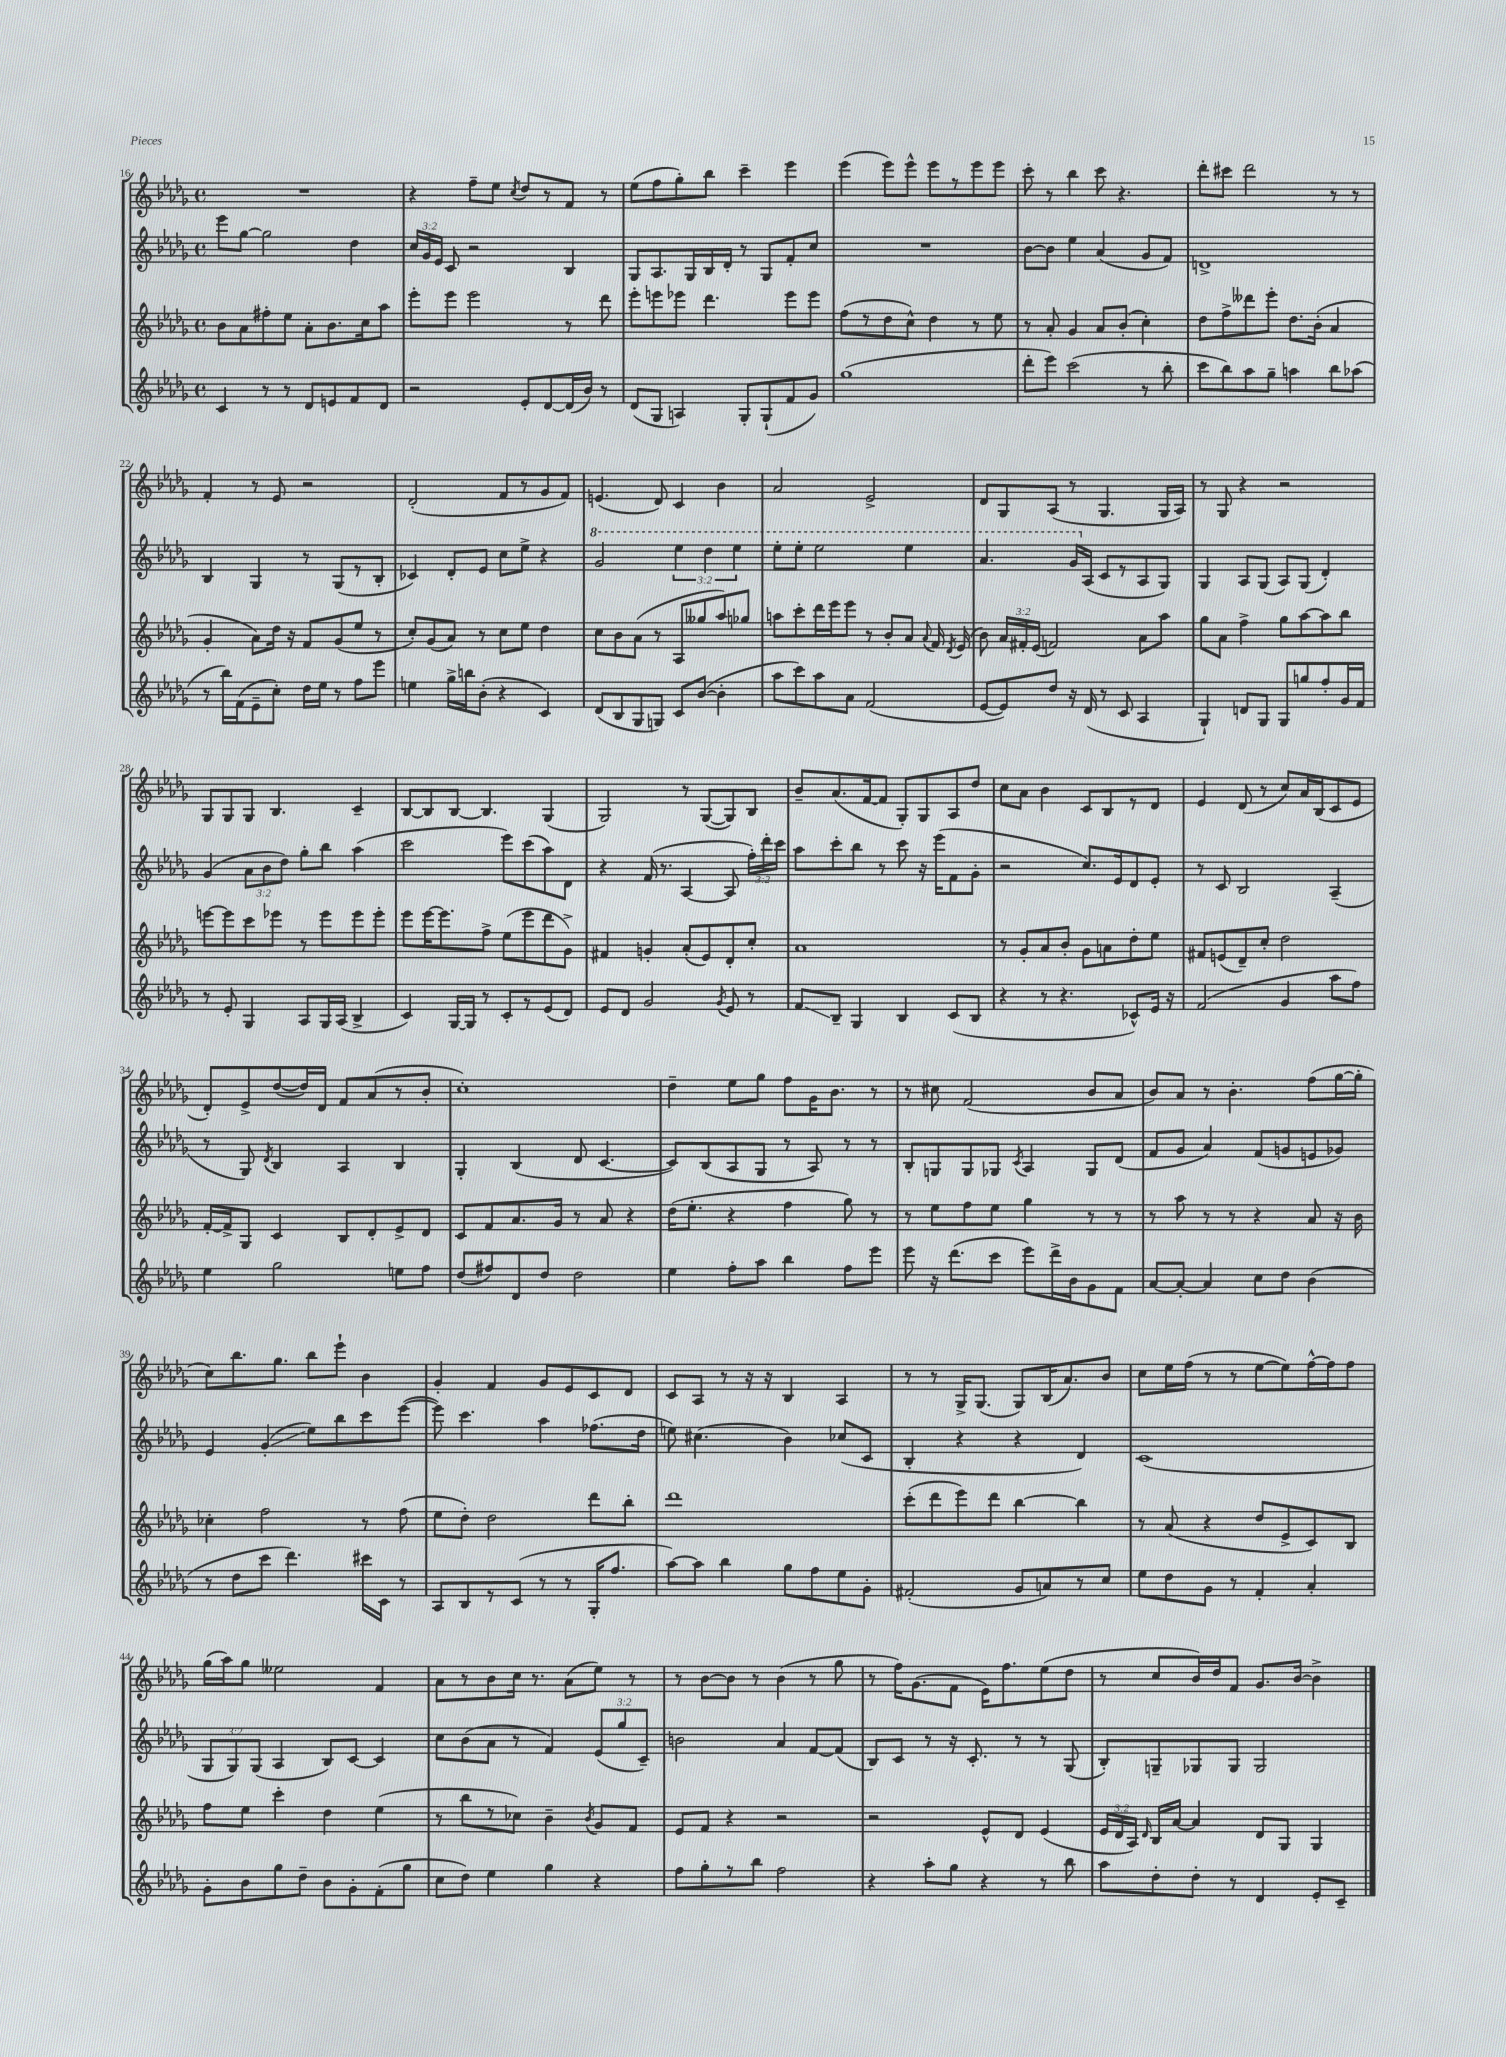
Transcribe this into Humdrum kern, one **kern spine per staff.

**kern	**kern	**kern	**kern
*staff4	*staff3	*staff2	*staff1
*clefG2	*clefG2	*clefG2	*clefG2
*k[b-e-a-d-g-]	*k[b-e-a-d-g-]	*k[b-e-a-d-g-]	*k[b-e-a-d-g-]
*M4/4	*M4/4	*M4/4	*M4/4
*met(c)	*met(c)	*met(c)	*met(c)
4c	8b-	8eee-	1r
.	8a-	[8gg-	.
8r	8ff#'	2gg-]	.
8r	8ee-	.	.
8d-	8a-'	.	.
8e	8.b-	.	.
8f	.	4dd-	.
.	16cc	.	.
8d-	8aa-	.	.
=	=	=	=
2r	8eee-'	24cc	4r
.	.	24g-	.
.	.	24e-	.
.	8eee-	8c	.
.	2eee-	2r	8ff~
.	.	.	8ee-
.	.	.	8qcc
8e-'	.	.	8dd-
[8d-	.	.	8r
(16d-]	8r	4B-	8f
16b-)	.	.	.
8r	8ddd-	.	8r
=	=	=	=
(8d-	8eee-'	8G-	(8ee-
8G-	8eee	8.A-	8ff
4A)	8eee-	.	8gg-')
.	.	16G-	.
.	4.ddd-	16B-	8bb-
.	.	16d-'	.
8G-'	.	8r	4ccc~
(8G-`	.	8G-	.
8f	8eee-	8f'	4eee-
8g-)	8eee-	8cc	.
=	=	=	=
(1gg-	(8ff	1r	(4eee-
.	8r	.	.
.	8dd-	.	8eee-)
.	8cc^^)	.	8eee-^^
.	4dd-	.	8eee-
.	.	.	8r
.	8r	.	8eee-
.	8ee-	.	8eee-
=	=	=	=
8ddd-'	8r	[8b-	8ccc'
8eee-)	8a-'	8b-]	8r
(2ccc	4g-	4ee-	4bb-
.	8a-	(4a-	8ccc
.	(8b-'	.	4.r
8r	4cc')	8g-	.
8bb-'	.	8f)	.
=	=	=	=
8ccc	8dd-	1d^	8ddd-'
8bb-)	8ff^	.	8ccc#
8aa-	8ddd--	.	2ddd-
8gg-~	8eee-'	.	.
4aa	8.dd-	.	.
.	(16b-'	.	.
8bb-	4a-	.	8r
(8aa-	.	.	8r
=	=	=	=
8r	4g-'	4B-	4f'
16bb-)	.	.	.
(16f	.	.	.
8e-~	8a-)	4G-	8r
8cc')	16dd-	.	8e-
.	16r	.	.
16dd-	8f	8r	2r
16ee-	.	.	.
8r	(8g-	(8G-	.
8ff	8ee-	8r	.
8eee-	8r	8B-'	.
=	=	=	=
4ee	8cc')	4c-)	(2d-'
.	(8g-	.	.
16gg-^	8a-)	8d-'	.
16bb	.	.	.
(8b-'	8r	8e-	.
4r	8cc	8cc	8f
.	8ee-	8ee-^	8r
4c)	4dd-	4r	8g-
.	.	.	8f)
=	=	=	=
(8d-	8cc	2gg-	(4.e
8B-	8b-	.	.
8G-	(8a-	.	.
8G)	8r	.	8d-)
8c	8A-	6eee-	4c
([8b-	8gg--	.	.
.	.	6ddd-	.
4b-']	8aa-)	.	4b-
.	.	6eee-	.
.	8gg-	.	.
=	=	=	=
8aa-	8aa	8eee-'	2a-
8ccc)	8ccc'	8eee-'	.
8aa-	16ddd-	2eee-	.
.	16eee-	.	.
8a-	8eee-	.	.
(2f	8r	.	2e-^
.	8b-'	.	.
.	8a-	4eee-	.
.	8qqa-	.	.
.	16f	.	.
.	8qd-	.	.
.	(16e-	.	.
=	=	=	=
[8e-	8b-)	4.aa-	8d-
8e-])	24a-	.	8G-
.	24f#'	.	.
.	(24e-	.	.
8dd-	2f)	.	(8A-
16r	.	16gg-	8r
(16d-	.	(16A-	.
8r	.	8c	4.G-
8c	.	8r	.
4A-	8a-	8A-	.
.	8aa-	8G-)	16G-
.	.	.	16A-)
=	=	=	=
4G-`)	8gg-	4G-	8r
.	8a-	.	8G-
8d	4ff^	8A-	4r
8G-	.	(8G-	.
8G-	8gg-	8A-)	2r
8gg	[8aa-	(8G-	.
8ff'	8aa-]	4d-')	.
16g-	8bb-	.	.
16f	.	.	.
=	=	=	=
8r	[8eee	(4g-	8G-
8e-'	8eee]	.	8G-
4G-	8ccc	12a-	8G-
.	.	12b-	.
.	8eee-	.	4.B-
.	.	12dd-)	.
8A-	8r	8gg-'	.
16G-	8eee-	8bb-	.
(16A-	.	.	.
4B-^	8eee-	(4aa-	4c~
.	8eee-'	.	.
=	=	=	=
4c)	8eee-	2ccc	[8B-
.	[16eee-	.	8B-]
.	8.eee-]	.	.
[16G-	.	.	[8B-
16G-]	.	.	.
8r	8ff^	.	4.B-]
8c'	(8ee-	8eee-)	.
8r	8eee-	(8ccc	.
(8e-	8ddd-	8aa-)	(4G-
8d-)	8g-^)	8d-	.
=	=	=	=
8e-	4f#	4r	2G-)
8d-	.	.	.
2g-	4g'	(16f	.
.	.	8.r	.
.	(8a-'	[4A-	8r
.	8e-)	.	([8G-
8qg-	.	.	.
8e-	8d-'	8A-]	8G-])
8r	8cc'	24ff')	8B-
.	.	24ddd-'	.
.	.	24ccc	.
=	=	=	=
8f	1a-	8aa-	8b-~
8B-~	.	8ccc'	(8.a-
4G-	.	8bb-	.
.	.	.	[16f
.	.	8r	8f]
4B-	.	8ccc	8G-')
.	.	16r	8G-
.	.	(16eee-	.
(8c	.	8f	8A-
8B-	.	8g-'	8dd-
=	=	=	=
4r	8r	2r	8cc
.	8g-'	.	8a-
8r	8a-	.	4b-
4.r	8b-'	.	.
.	8g-	8.cc)	8c
.	8a	.	8B-
.	.	16e-	.
8c-^^)	8dd-'	8d-	8r
16e-	8ee-	8e-'	8d-
16r	.	.	.
=	=	=	=
(2f	8f#	8r	4e-
.	(8e	8c	.
.	8d-~)	2B-	(8d-
.	8cc'	.	8r
4g-	2dd-	.	8cc)
.	.	.	16a-
.	.	.	(16B-
8aa-	.	(4A-~	8c
8ff)	.	.	8e-
=	=	=	=
4ee-	[16f'	8r	8d-')
.	16f^]	.	.
.	8G-	8G-)	8e-^
.	.	8qd-	.
2gg-	4c	4B-	([8dd-
.	.	.	16dd-])
.	.	.	16d-
.	8B-	4A-	8f
.	8d-'	.	(8a-
8ee	8e-^	4B-	8r
8ff	8d-	.	8b-'
=	=	=	=
(8dd-	8c	4G-'	1cc')
8ff#)	8f	.	.
8d-	8.a-	(4B-	.
8dd-	.	.	.
.	16g-	.	.
2dd-	8r	8d-	.
.	8a-	[4.c	.
.	4r	.	.
=	=	=	=
4ee-	(16dd-	8c])	4dd-~
.	8.ee-'	.	.
.	.	(8B-	.
8ff'	4r	8A-	8ee-
8aa-	.	8G-	8gg-
4bb-	4ff	8r	8ff
.	.	8A-)	16g-
.	.	.	8.b-
8ff	8gg-)	8r	.
8eee-	8r	8r	8r
=	=	=	=
8eee-	8r	8B-'	8r
16r	8ee-	8G	8cc#
(8.ddd-	.	.	.
.	8ff	8G	(2f
8ccc	8ee-	8G-	.
.	.	8qc	.
8eee-)	4gg-	4A-	.
16ddd-^	.	.	.
16b-	.	.	.
8g-	8r	8G-	8b-
8f	8r	(8d-	8a-
=	=	=	=
[8a-	8r	8f	8b-)
8a-'_	8aa-	8g-	8a-
4a-]	8r	4a-)	8r
.	8r	.	4.b-'
8cc	4r	(8f	.
8dd-	.	8g	.
(4b-	8a-	8e	(8ff
.	16r	8g-)	[16gg-
.	16b-	.	16gg-']
=	=	=	=
8r	4cc-'	4e-	8cc)
8dd-	.	.	8.bb-
8ccc	2ff	(4g-'	.
.	.	.	8.gg-
4.ddd-)	.	.	.
.	.	8ee-)	8bb-
.	.	8bb-	8eee-`
16ccc#	8r	8ccc	4b-
16c	.	.	.
8r	(8ff	([8eee-	.
=	=	=	=
8A-	8ee-	8eee-])	4g-'
8B-	8dd-')	4.ccc	.
8r	2dd-	.	4f
(8c	.	.	.
8r	.	4aa-	8g-
8r	.	.	8e-
16G-'	8ddd-	(8.ff-	8c
8.ff	.	.	.
.	8bb-'	.	8d-
.	.	16dd-	.
=	=	=	=
[8aa-)	1ddd-	8ee)	8c
8aa-]	.	(4.cc#	8A-
4bb-	.	.	8r
.	.	.	16r
.	.	.	16r
8gg-	.	4b-)	4B-
8ff	.	.	.
8ee-	.	(8cc-	4A-
8g-'	.	8c	.
=	=	=	=
(2f#'	(8ccc'	4B-'	8r
.	8ddd-	.	8r
.	8eee-)	4r	16G-^
.	.	.	(8.G-
.	8ddd-	.	.
8g-	[4bb-	4r	8G-)
8a)	.	.	(16B-
.	.	.	8.a-)
8r	4bb-]	4d-)	.
8cc	.	.	8b-
=	=	=	=
8ee-	8r	(1c	8cc
8dd-	(8a-	.	16ee-
.	.	.	(16ff
8g-	4r	.	8r
8r	.	.	8r
4f'	8dd-	.	[8ee-
.	8e-^	.	8ee-])
4a-'	8c)	.	[16ff^^
.	.	.	16ff]
.	8B-	.	8ff
=	=	=	=
8g-'	8ff	12G-	(16gg-
.	.	.	16aa-)
.	.	12G-)	.
8b-	8ee-	.	8gg-
.	.	(12G-	.
8gg-	4ccc'	4A-	2ee--
8dd-~	.	.	.
8b-	4dd-	8B-)	.
8g-'	.	[8c	.
(8f'	(4ee-	4c]	4f
8gg-	.	.	.
=	=	=	=
8cc	8r	8cc	8a-
8dd-)	8bb-	(8b-	8r
4ee-	8r	8a-	8b-
.	8cc-)	8r	16cc
.	.	.	8.r
4gg-	4b-~	4f)	.
.	.	.	(8a-
.	8qb-	.	.
4r	8g-	(12e-	8ee-)
.	.	12gg-	.
.	8f	.	8r
.	.	12c~)	.
=	=	=	=
8ff	8e-	2b	8r
8gg-'	8f	.	[8b-
8r	4r	.	8b-]
8bb-	.	.	8r
2ff	2r	4a-	(4b-
.	.	[8f	8r
.	.	(8f]	8gg-
=	=	=	=
4r	2r	8B-)	8r
.	.	8c	16ff)
.	.	.	(8.g-
8aa-'	.	8r	.
8gg-	.	16r	8f
.	.	8.c'	.
4r	8e-^^	.	16e-)
.	.	.	8.ff
.	8d-	8r	.
8r	(4e-	8r	(8ee-
8bb-	.	(8G-	8dd-
=	=	=	=
8aa-	24e-	8B-')	8r
.	24d-	.	.
.	24A-)	.	.
.	16qqd-	.	.
8dd-'	16B-	8G~	8cc
.	[16a-	.	.
8dd-'	4a-]	8G-	16b-)
.	.	.	16dd-
8r	.	8G-	8f
4d-	8d-	2G-	8.g-
.	8G-	.	.
.	.	.	[16b-
8e-'	4G-	.	4b-^]
8c~	.	.	.
==	==	==	==
*-	*-	*-	*-
